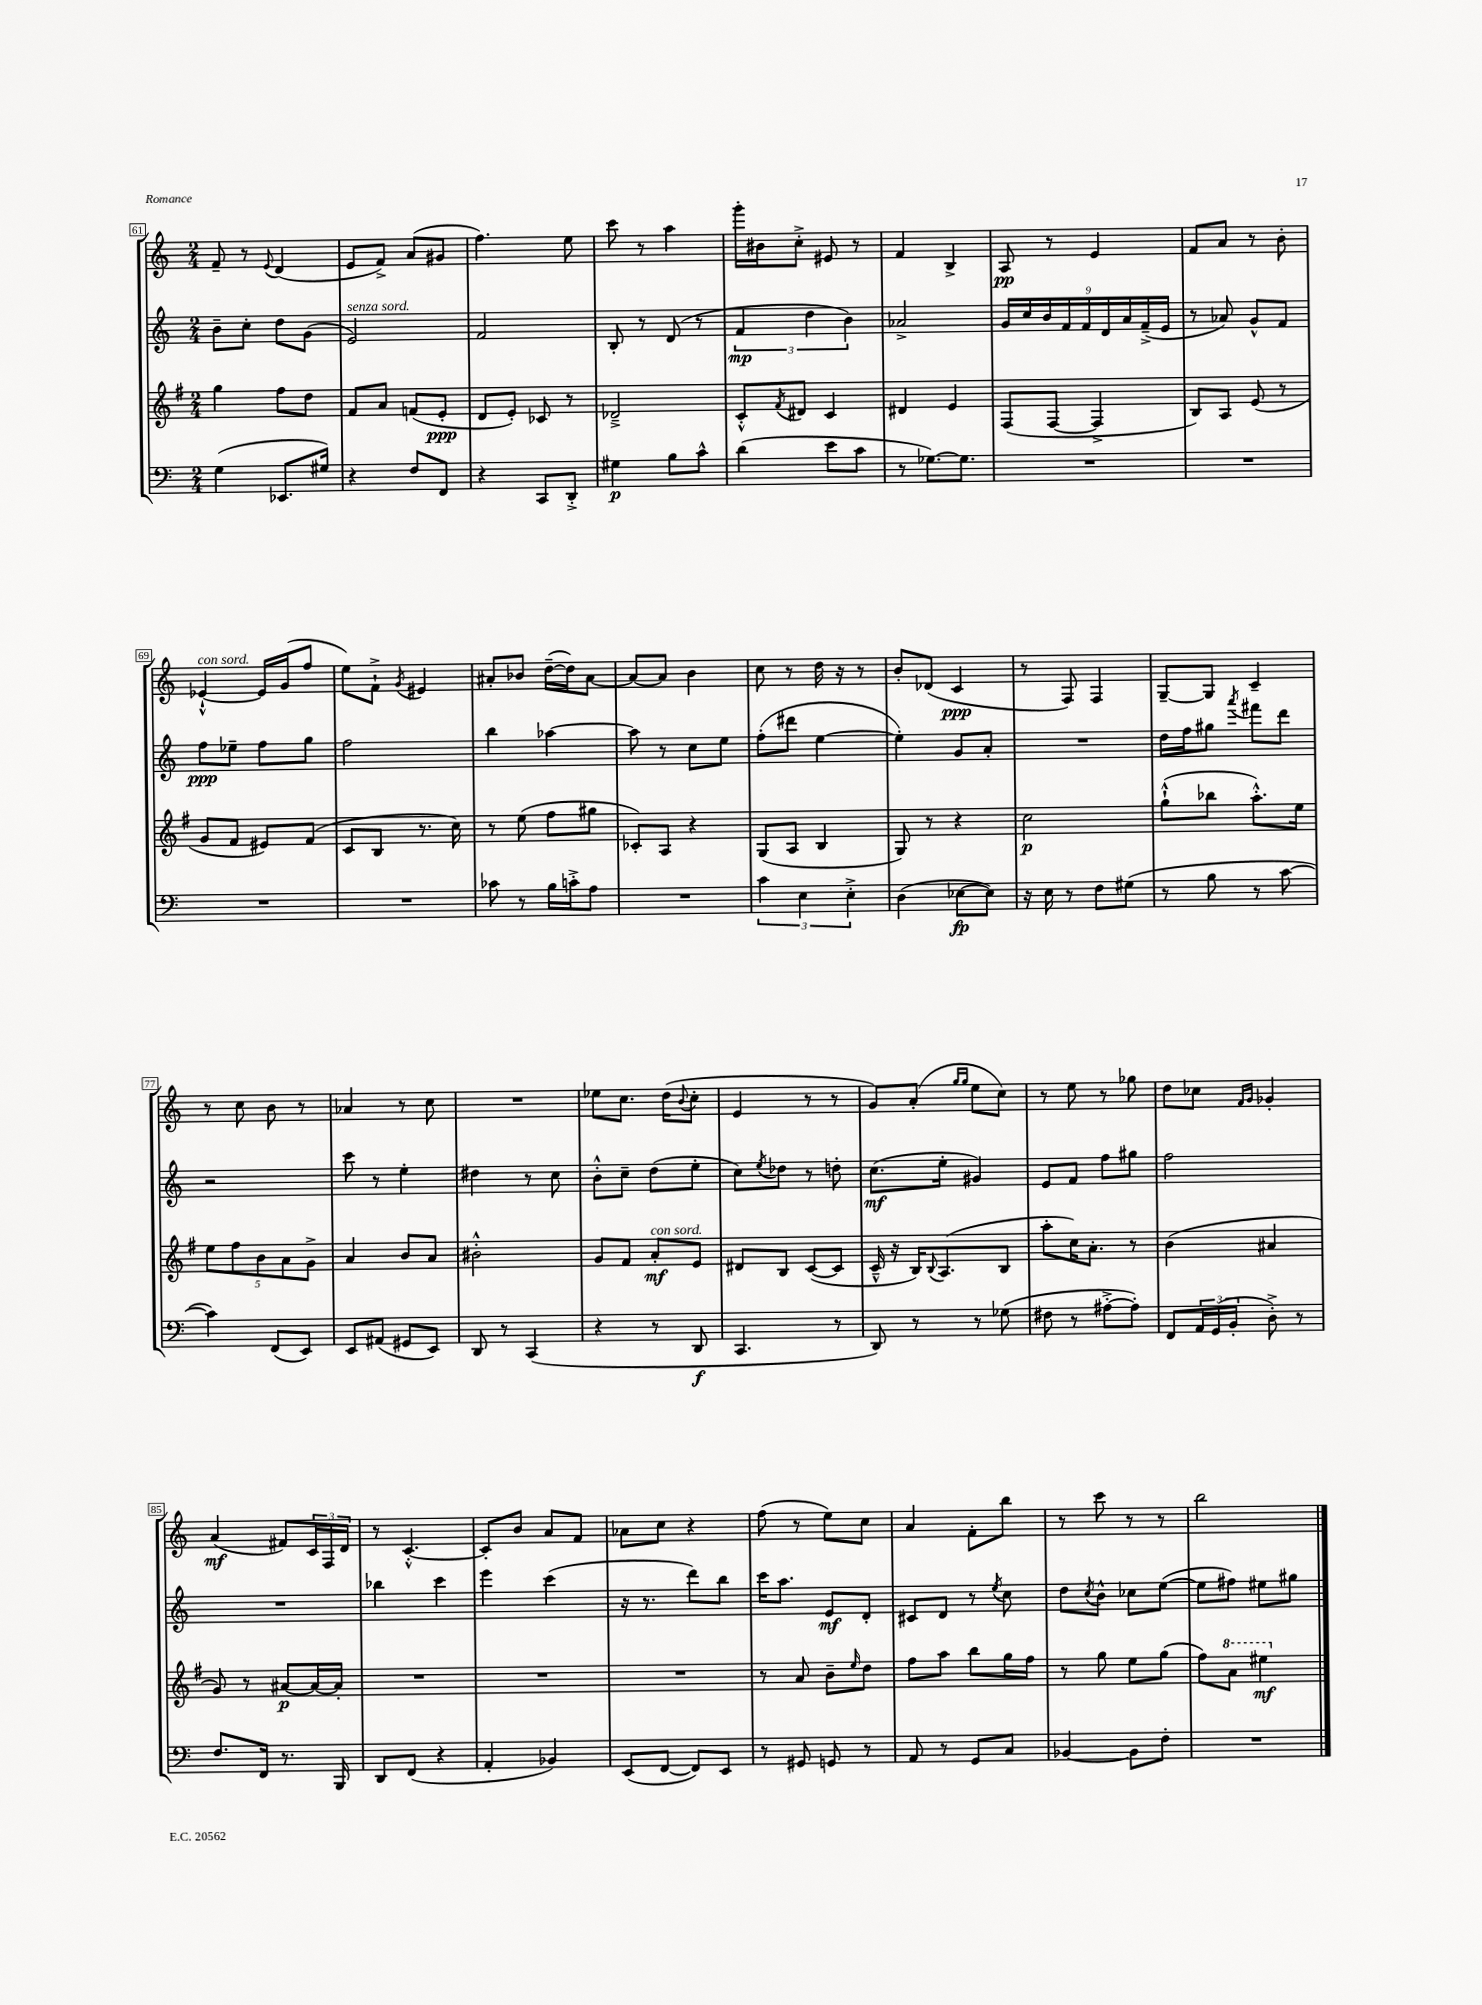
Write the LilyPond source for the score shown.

<<
\new StaffGroup <<
\new Staff = "s0" {
    \clef treble \key c \major \numericTimeSignature \time 2/4
    f'8-- r8 \appoggiatura { e'8 } d'4( |
    e'8 f'8->) a'8( gis'8 |
    f''4.) e''8 |
    c'''8 r8 a''4 |
    g'''16-. bis'16 c''8-.-> eis'8 r8 |
    f'4 b4-> |
    a8\pp r8 e'4 |
    f'8 a'8 r8 b'8-. |
    ees'4~-!-^^\markup { \italic "con sord." } ees'16 g'16( f''8 |
    e''8) f'8-!-> \acciaccatura { g'8 } eis'4 |
    ais'8-. bes'8 d''16~--( d''16) ais'8~ |
    ais'8~ ais'8 b'4 |
    c''8 r8 d''16 r16 r8 |
    b'8-. des'8( c'4\ppp |
    r8 f8) f4 |
    g8~-- g8 c'4-- |
    r8 c''8 b'8 r8 |
    aes'4 r8 c''8 |
    R2 |
    ees''8 c''8. d''16( \appoggiatura { b'8 } c''8-. |
    e'4 r8 r8 |
    g'8) a'8-.( \grace { g''16 g''16 } e''8 c''8) |
    r8 e''8 r8 ges''8 |
    d''8 ces''8 \grace { f'16 g'16 } ges'4-. |
    a'4\mf( fis'8) \tuplet 3/2 { c'16 f16 d'16 } |
    r8 c'4.~-.-^ |
    c'8-. b'8 a'8 f'8 |
    aes'8 c''8 r4 |
    f''8( r8 e''8) c''8 |
    a'4 f'8-. b''8 |
    r8 c'''8 r8 r8 |
    b''2 \bar "|." |
}
\new Staff = "s1" {
    \clef treble \key c \major \numericTimeSignature \time 2/4
    b'8-- c''8-. d''8 g'8( |
    e'2^\markup { \italic "senza sord." }) |
    f'2 |
    b8-. r8 d'8( r8 |
    \tuplet 3/2 { f'4\mp d''4 b'4) } |
    aes'2-> |
    \tuplet 9/8 { g'16 c''16 b'16 f'16 f'16 d'16 a'16 f'16--->( e'16 } |
    r8 aes'8) g'8-^ f'8 |
    f''8\ppp ees''8-- f''8 g''8 |
    f''2 |
    b''4 aes''4~ |
    aes''8 r8 c''8 e''8 |
    f''8-.( dis'''8 e''4~ |
    e''4-.) g'8 a'8-. |
    R2 |
    d''16 f''16 gis''8 \acciaccatura { a'''8 } fis'''8 d'''8 |
    r2 |
    c'''8 r8 e''4-. |
    dis''4 r8 c''8 |
    b'8-.-^ c''8-- d''8( e''8-. |
    c''8) \acciaccatura { e''8 } des''8 r8 d''8-. |
    c''8.\mf( e''16-. gis'4) |
    e'8 f'8 f''8 gis''8 |
    f''2 |
    R2 |
    bes''4 c'''4 |
    e'''4 c'''4( |
    r16 r8. d'''8) b''8 |
    c'''16 a''8. e'8\mf d'8-. |
    cis'8 d'8 r8 \acciaccatura { e''8 } c''8 |
    d''8 \acciaccatura { c''8 } b'8-^ ces''8 e''8~( |
    e''8 fis''8) eis''8 gis''8 \bar "|." |
}
\new Staff = "s2" {
    \clef treble \key g \major \numericTimeSignature \time 2/4
    g''4 fis''8 d''8 |
    fis'8 a'8 f'8( e'8-.\ppp |
    d'8 e'8-.) ces'8 r8 |
    des'2---> |
    c'8-.-^ \acciaccatura { fis'8 } dis'8 c'4 |
    dis'4 e'4 |
    fis8( fis8~ fis4-> |
    b8) a8 e'8( r8 |
    g'8 fis'8 eis'8) fis'8( |
    c'8 b8 r8. c''16) |
    r8 e''8( fis''8 gis''8 |
    ces'8-.) a8 r4 |
    g8( a8 b4 |
    g8) r8 r4 |
    c''2\p |
    g''8-!-^( bes''8 a''8.-.-^) e''16 |
    \tuplet 5/4 { e''8 fis''8 b'8 a'8 g'8-> } |
    a'4 b'8 a'8 |
    bis'2-.-^ |
    g'8 fis'8 a'8-.\mf^\markup { \italic "con sord." } e'8 |
    dis'8 b8 c'8~( c'8 |
    c'16---^ r16 b16) \appoggiatura { b8 } a8.( b8 |
    a''8-. c''16) a'8.-. r8 |
    b'4( ais'4 |
    g'8) r8 ais'8~\p ais'16~ ais'16-. |
    R2 |
    R2 |
    R2 |
    r8 a'8 b'8-- \grace { e''16 } d''8 |
    fis''8 a''8 b''8 g''16 fis''16 |
    r8 g''8 e''8 g''8( |
    fis''8) \ottava #1 a''8 eis'''4\mf \ottava #0 \bar "|." |
}
\new Staff = "s3" {
    \clef bass \key c \major \numericTimeSignature \time 2/4
    g4( ees,8. gis16) |
    r4 f8 f,8 |
    r4 c,8 d,8-.-> |
    gis4\p b8 c'8-^ |
    d'4( e'8 c'8 |
    r8 ges8.~) ges8. |
    R2 |
    R2 |
    R2 |
    R2 |
    ces'8 r8 b16 c'16-.-> a8 |
    R2 |
    \tuplet 3/2 { c'4 e4 e4-.-> } |
    d4( ees8~\fp ees8) |
    r16 e16 r8 f8 gis8( |
    r8 b8 r8 c'8~ |
    c'4) f,8( e,8) |
    e,8 ais,8( gis,8 e,8) |
    d,8 r8 c,4( |
    r4 r8 d,8\f |
    c,4. r8 |
    d,8) r8 r8 ges8( |
    fis8 r8 ais8~-.-> ais8-.) |
    f,8 \tuplet 3/2 { a,16 g,16( b,16-. } d8-.->) r8 |
    f8. f,16 r8. b,,16 |
    d,8 f,8( r4 |
    a,4-. bes,4) |
    e,8( f,8~ f,8) e,8 |
    r8 gis,8 g,8 r8 |
    a,8 r8 g,8 c8 |
    bes,4~ bes,8 f8-. |
    R2 \bar "|." |
}
>>
>>
\layout { \context { \Score currentBarNumber = #61 \override BarNumber.stencil = #(make-stencil-boxer 0.1 0.3 ly:text-interface::print) } }
